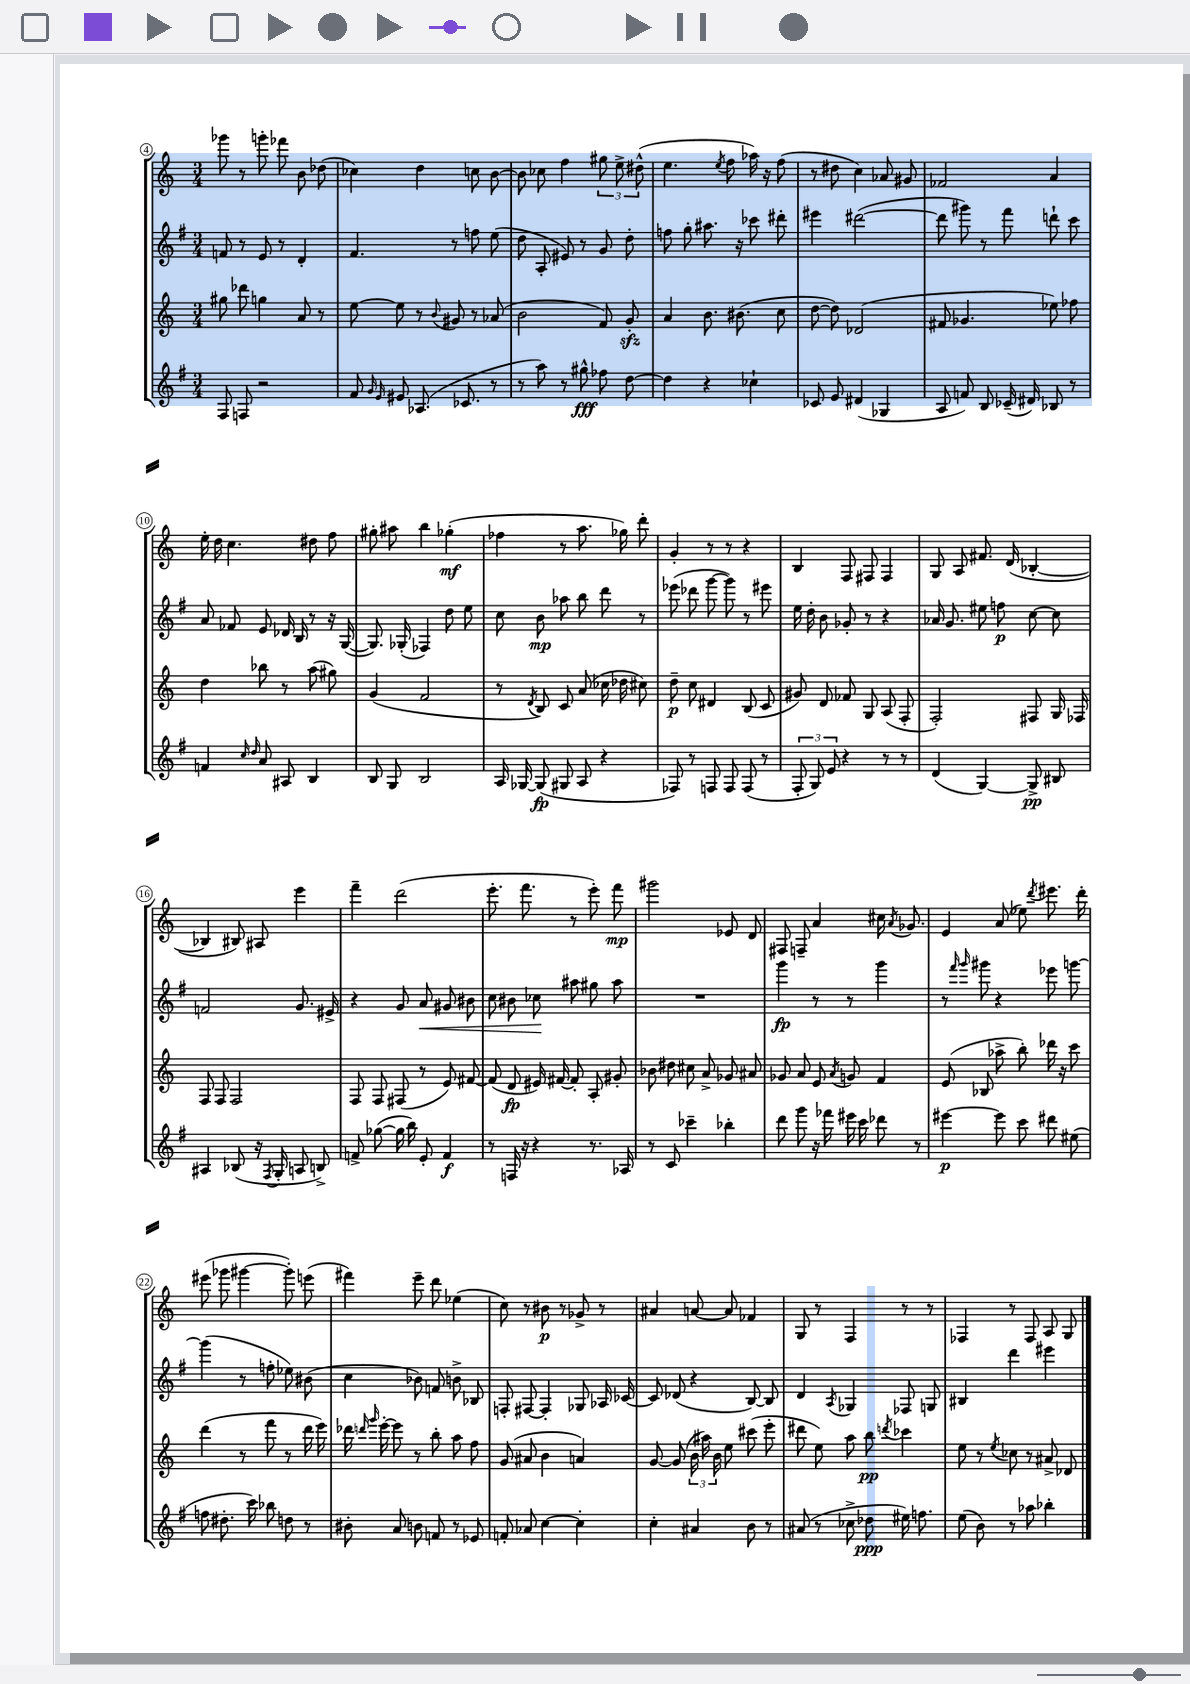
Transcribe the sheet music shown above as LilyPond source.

<<
\new StaffGroup <<
\new Staff = "s0" {
    \clef treble \key c \major \numericTimeSignature \time 3/4
    \autoBeamOff ges'''8 r8 g'''8-. fes'''8 b'8 des''8( |
    ces''4) d''4 c''8 b'8~ |
    b'8 ces''8 f''4 \tuplet 3/2 { gis''8 e''8-> dis''8-^( } |
    e''4. \acciaccatura { e''8 } f''8 aes''16) r16 f''8( |
    r8 dis''8 c''4) aes'8 gis'8 |
    fes'2 a'4 |
    e''16-. d''16 c''4. dis''8 f''8 |
    gis''8-. ais''8 b''4 ges''4-.\mf( |
    fes''4 r8 a''8. ges''16) d'''8-. |
    g'4-. r8 r8 r4 |
    b4 f8 fis8 fis4 |
    g8 a8 fis'8. d'16( bes4~-. |
    bes4 bis8) ais8 e'''4 |
    f'''4-- d'''2( |
    e'''8.-. f'''8. r8 e'''8-.) f'''8\mp |
    gis'''2 ees'8 d'8 |
    fis8 f8-- a'4 cis''16 \acciaccatura { a'8 } ges'8. |
    e'4 a'8( ees''8) \acciaccatura { d'''8 } eis'''8. d'''16-. |
    eis'''8( ges'''8 gis'''4~ gis'''8-.) e'''8( |
    fis'''4) e'''8-- d'''8 ees''4( |
    c''8) r8 bis'8\p r8 ges'8-> r8 |
    ais'4 a'8~ a'8 fes'4 |
    g8 r8 f4 r8 r8 |
    fes4 r8 fes8 a8 g8 \bar "|." |
}
\new Staff = "s1" {
    \clef treble \key g \major \numericTimeSignature \time 3/4
    \autoBeamOff f'8 r8 e'8 r8 d'4-. |
    fis'4. r8 f''8 e''8( |
    d''8 a8-. eis'8) r8 g'8 d''8-. |
    f''8 g''8-. ais''8. r16 ces'''8 dis'''8-. |
    eis'''4 dis'''2~( |
    dis'''8 gis'''8) r8 fis'''8 d'''8-! c'''8 |
    a'8 fes'8 e'8 des'16 b16 r8 r16 g16~( |
    g8.) ges16-.( fes4) d''8 e''8 |
    c''8 b'8\mp aes''8 b''8 d'''8 r8 |
    ees'''8( des'''8 g'''8~ g'''8) r8 eis'''8 |
    e''16 d''16-. b'8 ges'8-. r8 r4 |
    aes'16 g'8. eis''8 f''8\p c''8~ c''8 |
    f'2 g'8. eis'16-> |
    r4 g'8 a'8\< gis'8 bis'8 |
    c''8 bis'8 ces''8\! ais''8 gis''8 ais''8 |
    R2. |
    g'''4\fp r8 r8 g'''4 |
    r8 \grace { fis'''16 g'''16 } gis'''8 r4 ees'''8 g'''8~ |
    g'''4( r8 f''8-. ees''8) bis'8( |
    c''4 bes'8) f'8 b'8-> bes8 |
    f8-. fis8~ fis4-. ges8 aes16 ces'16~ |
    ces'8 des'8( r4 b8~) b8 |
    d'4 \acciaccatura { a8 } ges4 fes8 g8 |
    bis4 d'''4 eis'''4 \bar "|." |
}
\new Staff = "s2" {
    \clef treble \key c \major \numericTimeSignature \time 3/4
    \autoBeamOff gis''8 des'''8 g''4 a'8 r8 |
    e''8~ e''8 r8 \appoggiatura { b'8 } gis'8 r8 aes'8( |
    b'2 f'8) g'8-.\sfz |
    a'4 b'8. bis'8.( c''8 |
    d''8~ d''8) des'2( |
    fis'8 ges'4. ees''8) fes''8 |
    d''4 bes''8 r8 a''8( gis''8) |
    g'4( f'2 |
    r8 \acciaccatura { d'8 } b8) c'8 a'8( ces''16 des''16 cis''8) |
    d''8--\p c''8 dis'4 b8( c'8 |
    gis'8) d'8 fes'8 g8 a8( f8-. |
    f2-.) fis8 g16 fes16 |
    f8 f8 f2 |
    f8 f8 fis8( r8 e'8) fis'8~ |
    fis'8( d'8\fp eis'16) fis'16~ fis'8-. a8-. gis'8-. |
    bes'8 dis''8 cis''8 a'8-> ges'8 ais'8 |
    ges'8 a'8 e'8 \acciaccatura { a'8 } g'8 f'4 |
    e'8( bes8 aes''8-> b''8-.) des'''16 r16 c'''8 |
    d'''4( r8 f'''8 r8 d'''16 e'''16) |
    des'''16 \grace { d'''16 g'''16 } e'''16~-. e'''8 r8 b''8-. a''8 f''8 |
    g'8( ais'8 b'4 a'4) |
    g'8~ g'8( \tuplet 3/2 { b'16 ais''16) b'16 } e''8 cis'''8( e'''8-. |
    dis'''8 e''8) a''8 b''8\pp \acciaccatura { d'''8 } ces'''4 |
    e''8 r8 \acciaccatura { e''8 } ces''8 r8 ais'8-> des'8 \bar "|." |
}
\new Staff = "s3" {
    \clef treble \key g \major \numericTimeSignature \time 3/4
    \autoBeamOff fis8 f8 r2 |
    fis'8 \grace { g'16 e'16 } eis'8 aes8.( ces'8. r8 |
    r8 a''8) r8 gis''8-^\fff fes''8 d''8~ |
    d''4 r4 ces''4-! |
    ces'8 e'8 dis'4( ges4 |
    a8 f'8) b8 ces'16--( dis'16) bes8 r8 |
    f'4 \grace { c''16 d''16 } a'8 ais8 b4 |
    b8 g8 b2 |
    a16 ges16~ ges8\fp( gis8 a8 r4 |
    fes8) r8 f8 f8 f8( r8 |
    \tuplet 3/2 { fis8-. g8) e'8 } r4 r8 r8 |
    d'4( g4~) g8->\pp bis8 |
    ais4 bes8( r16 \acciaccatura { fis8 } g16-. a8 b8->) |
    f'8-> ges''8~( ges''16 b''16) e'8-. f'4\f |
    r8 f16 r16 r4 r8. aes16 |
    r8 c'8 ces'''4-- bes''4-. |
    d'''8 g'''8 r16 fes'''16 eis'''16 c'''16 des'''8 r8 |
    eis'''4~\p eis'''8 c'''8 dis'''8 eis''8( |
    f''8 dis''8.-. c'''16) bes''8 d''8 r8 |
    bis'8-. a'8 b'8 f'8 r8 ees'8 |
    f'8-. aes'8 c''4~ c''4-. |
    c''4-. ais'4 b'8 r8 |
    ais'8( r8 ces''8-> des''8\ppp eis''16) f''8. |
    e''8( b'8) r8 aes''8 bes''4-. \bar "|." |
}
>>
>>
\layout { \context { \Score currentBarNumber = #4 \override BarNumber.stencil = #(make-stencil-circler 0.1 0.3 ly:text-interface::print) } }
